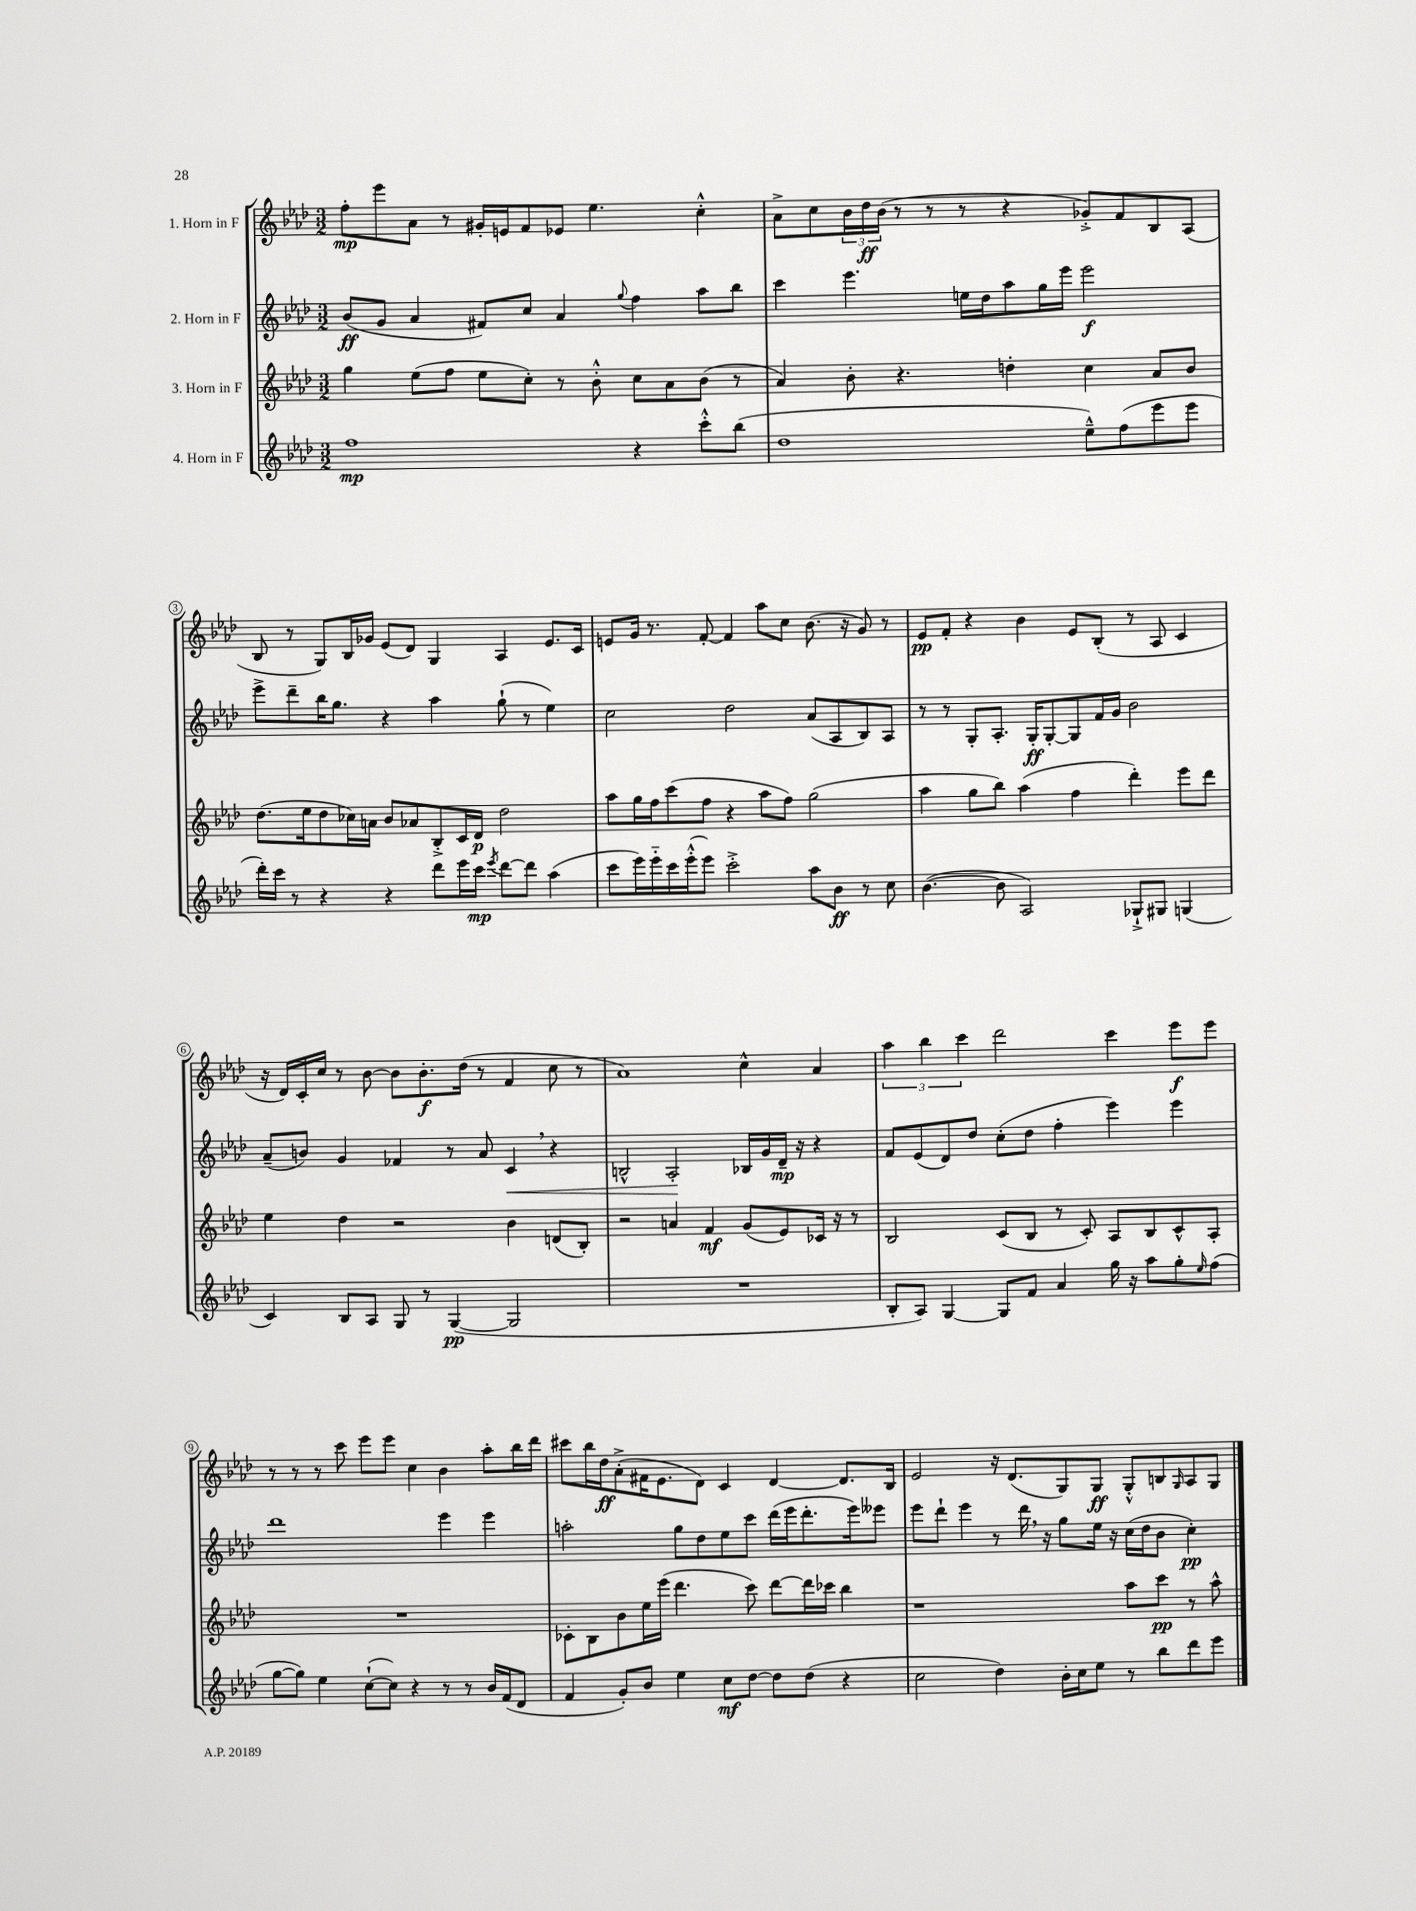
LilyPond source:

<<
\new StaffGroup <<
\new Staff = "s0" \with { instrumentName = "1. Horn in F" } {
    \clef treble \key aes \major \numericTimeSignature \time 3/2
    f''8-.\mp ees'''8 aes'8 r8 gis'16-. e'16 f'8 ees'8 ees''4. c''4-.-^ |
    aes'8-> c''8 \tuplet 3/2 { bes'16 des''16\ff bes'16( } r8 r8 r8 r4 ges'8-.->) f'8 bes8 aes8( |
    bes8 r8 g8) bes16 ges'16 ees'8( des'8) g4 aes4 ees'8. c'16 |
    e'8 g'16 r8. f'8~-. f'4 aes''8 c''8 bes'8.( r16 g'8) r8 |
    ees'8\pp f'8-. r4 bes'4 ees'8 bes8-.( r8 aes8 c'4 |
    r16 des'16) c'16-. c''16 r8 bes'8~ bes'8 bes'8.-.\f des''16( r8 f'4 c''8 r8 |
    aes'1) c''4-^ aes'4 |
    \tuplet 3/2 { aes''4 bes''4 c'''4 } des'''2 c'''4 ees'''8\f ees'''8 |
    r8 r8 r8 c'''8 ees'''8 ees'''8 c''4 bes'4 aes''8-. bes''16 des'''16 |
    cis'''8 bes''16 des''16\ff aes'8-.->( fis'16 ees'8. des'8) c'4 des'4~ des'8. bes16 |
    ees'2 r16 des'8.( g8) g8\ff g8-.-^ b8 \grace { g16 } aes8 g8 \bar "|." |
}
\new Staff = "s1" \with { instrumentName = "2. Horn in F" } {
    \clef treble \key aes \major \numericTimeSignature \time 3/2
    bes'8\ff( g'8 aes'4 fis'8) c''8 aes'4 \appoggiatura { g''8 } f''4 aes''8 bes''8 |
    c'''4 ees'''4. e''16 des''16 aes''8 g''16 ees'''16 ees'''2\f |
    ees'''8-> des'''8-- bes''16 g''8. r4 aes''4 g''8-!( r8 ees''4) |
    c''2 des''2 aes'8( aes8 bes8) aes8 |
    r8 r8 g8-. aes8.-. g16-.\ff g8~-. g8 f'16 g'16 bes'2 |
    aes'8--( b'8) g'4 fes'4 r8 aes'8 c'4\< \breathe r4 |
    b2-^ aes2-.\! bes16 g'16 des'16--\mp r16 r4 |
    f'8 ees'8( des'8) des''8 c''8-.( des''8 f''4-. ees'''4) ees'''4 |
    des'''1 ees'''4 ees'''4 |
    a''2-. g''8 des''8 ees''8 c'''8 des'''16( ees'''16 des'''8.-. ees'''16) eeses'''8 |
    ees'''8 des'''8-! ees'''4 r8 des'''16 \breathe r16 g''8 ees''16 r16 c''16( des''16 bes'8 c''4-.\pp) \bar "|." |
}
\new Staff = "s2" \with { instrumentName = "3. Horn in F" } {
    \clef treble \key aes \major \numericTimeSignature \time 3/2
    g''4 ees''8( f''8 ees''8 c''8-.) r8 bes'8-.-^ c''8 aes'8 bes'8( r8 |
    aes'4) bes'8-. r4. d''4-. c''4 aes'8 bes'8 |
    des''8.( ees''16 des''8 ces''16) a'16 bes'8 aes'8 bes8-.-> c'16 des'16\p des''2 |
    aes''8 g''16 f''16 c'''8( f''8 r4 aes''8 f''8) g''2( |
    aes''4 g''8 bes''8) aes''4( f''4 des'''4-.) ees'''8 des'''8 |
    ees''4 des''4 r2 bes'4 d'8( bes8-.) |
    r2 a'4 f'4\mf g'8( ees'8) ces'16 r16 r8 |
    bes2 c'8( bes8 r8 c'8-.) aes8 bes8 c'8-^ aes8-. |
    R1. |
    ces'8-. bes8 bes'8 ees''16 ees'''16( des'''4. c'''8) des'''8~ des'''16 ces'''16 bes''4 |
    r1 aes''8 c'''8\pp r8 aes''8-^ \bar "|." |
}
\new Staff = "s3" \with { instrumentName = "4. Horn in F" } {
    \clef treble \key aes \major \numericTimeSignature \time 3/2
    f''1\mp r4 c'''8-.-^ bes''8( |
    des''1 ees''8---^) f''8( ees'''8 ees'''8 |
    des'''16-.) c'''16 r8 r4 r4 des'''8 ees'''16 c'''16\mp \acciaccatura { ees'''8 } des'''8~ des'''8 aes''4( |
    c'''8 ees'''16) ees'''16-_ c'''16 ees'''16-.-^( ees'''8) c'''2-.-> aes''8 bes'8\ff r8 c''8 |
    bes'4.~( bes'8 aes2) ges8-!-> gis8 g4( |
    c'4) bes8 aes8 g8 r8 g4~\pp( g2 |
    R1. |
    bes8-. aes8) g4~ g8 f'8 aes'4 g''16 r16 aes''8 g''8-. \grace { ees''16 } f''8( |
    g''8~ g''8) ees''4 c''8~-!( c''8) r4 r8 r8 bes'16 f'16( des'8 |
    f'4 g'8-.) bes'8 ees''4 c''8\mf des''8~ des''8 des''8( r4 |
    c''2 des''4) bes'16-. c''16 ees''8 r8 bes''8 des'''8 ees'''8 \bar "|." |
}
>>
>>
\layout { \context { \Score \override BarNumber.stencil = #(make-stencil-circler 0.1 0.3 ly:text-interface::print) } }
